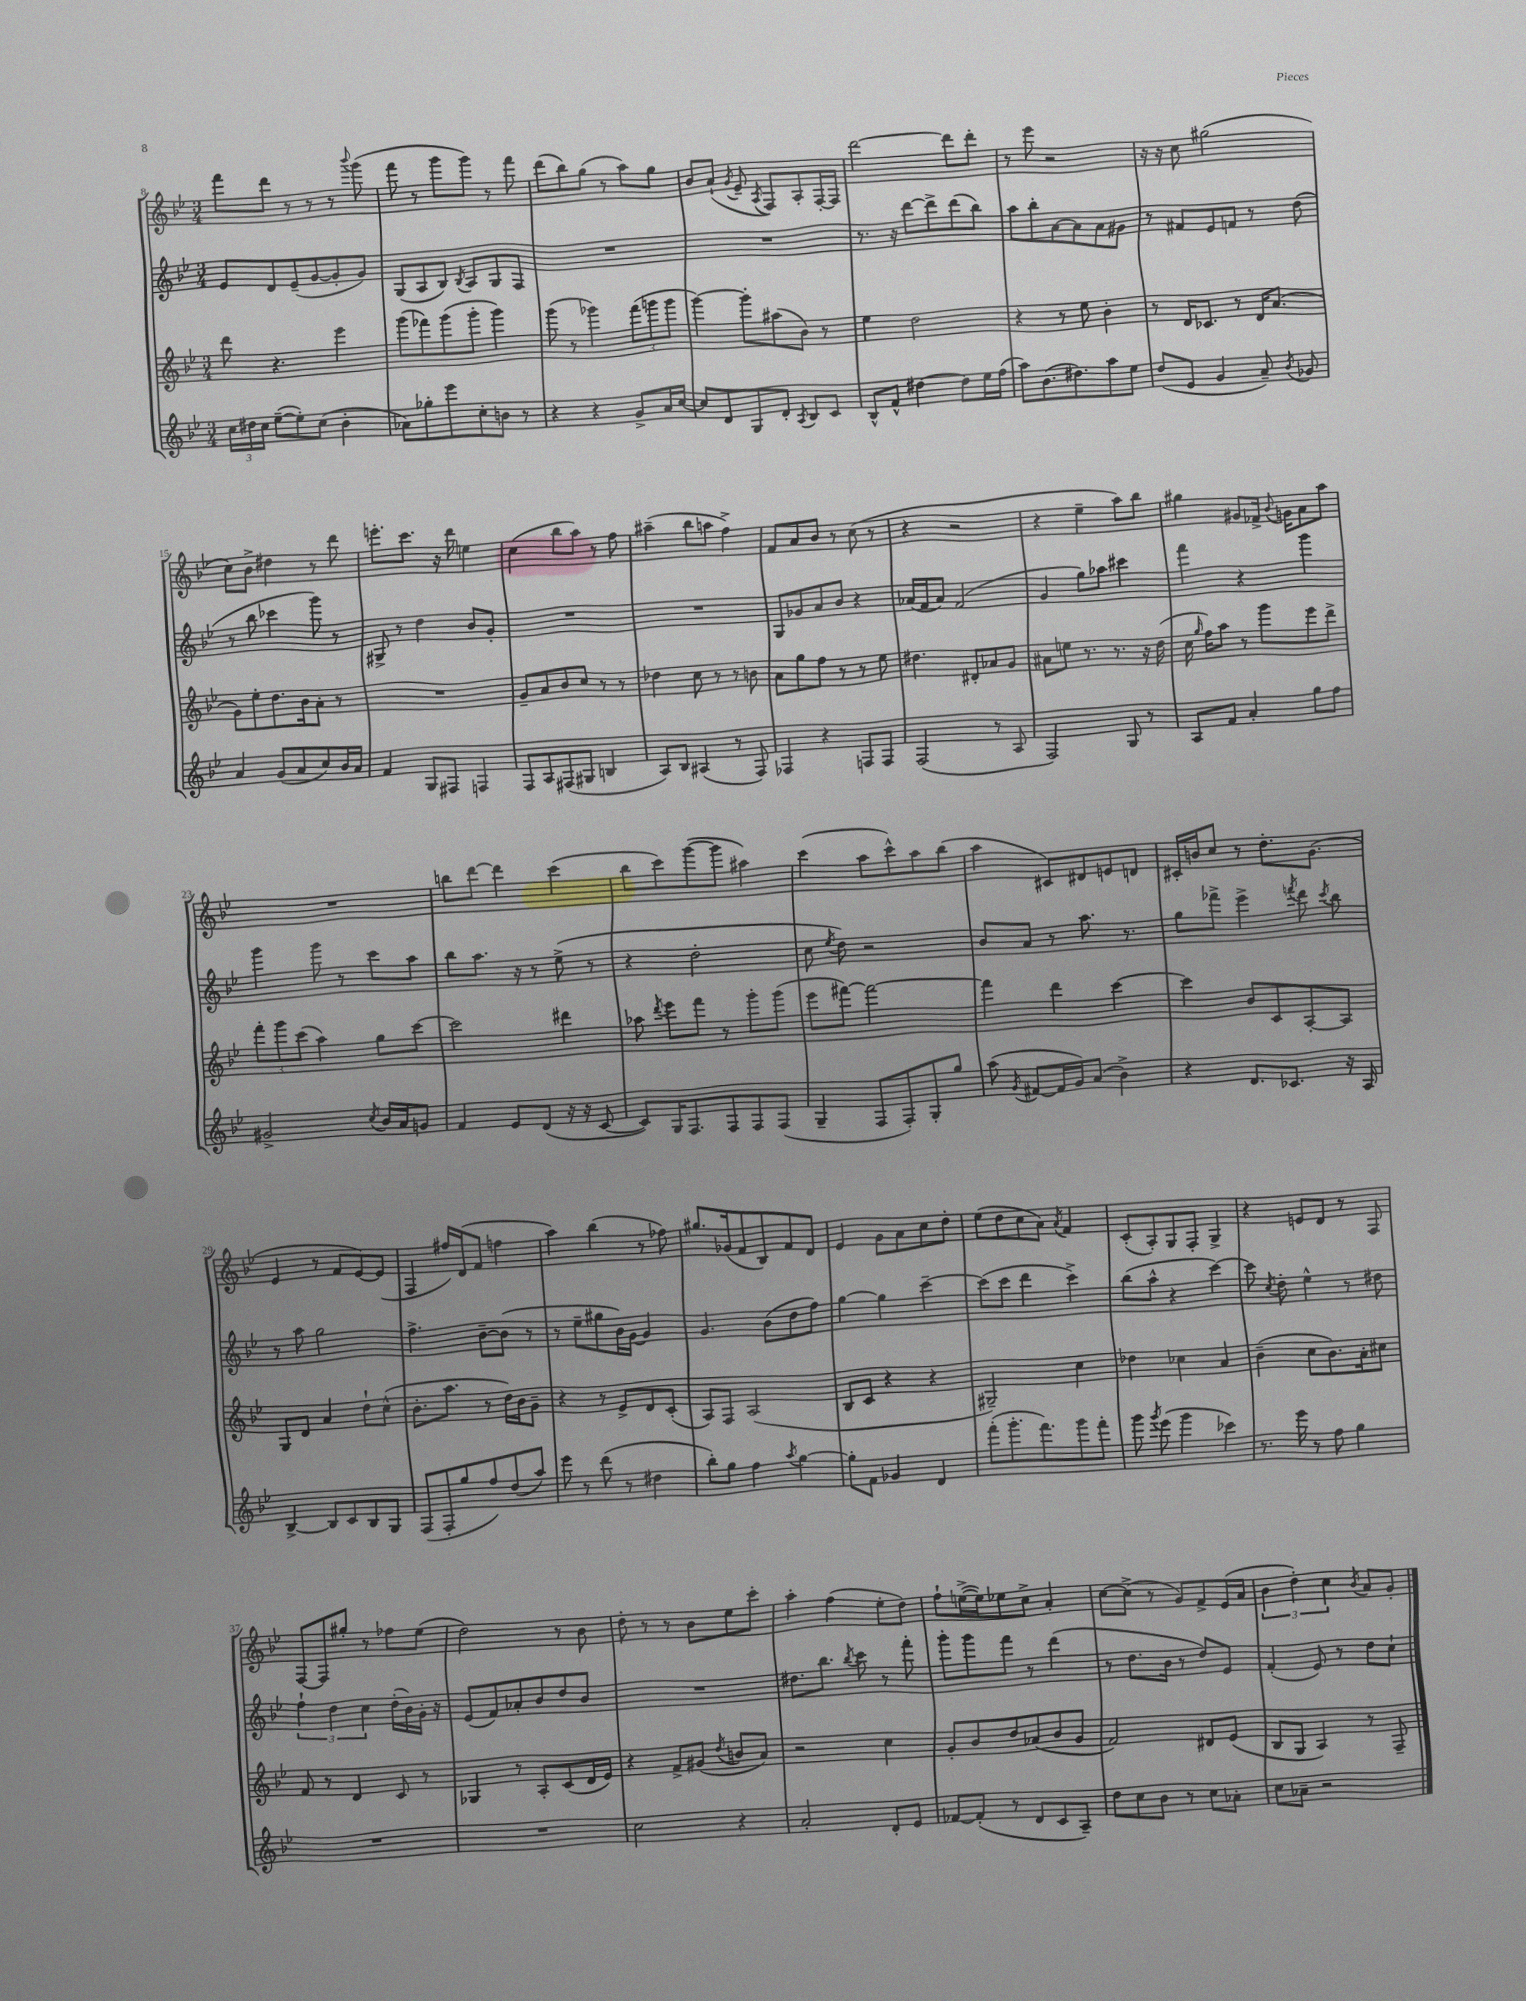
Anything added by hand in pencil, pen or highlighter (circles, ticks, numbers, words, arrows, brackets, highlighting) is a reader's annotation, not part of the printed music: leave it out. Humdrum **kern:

**kern	**kern	**kern	**kern
*staff4	*staff3	*staff2	*staff1
*clefG2	*clefG2	*clefG2	*clefG2
*k[b-e-]	*k[b-e-]	*k[b-e-]	*k[b-e-]
*M3/4	*M3/4	*M3/4	*M3/4
24cc	8ddd	8e-	8fff
24dd#	.	.	.
24cc	.	.	.
([8ee-~	4.r	8d	8ddd
8ee-'])	.	(8e-~	8r
(8cc	.	[8g	8r
4b-'	4eee-	8g']	8r
.	.	.	8qqbbb-
.	.	8g)	(8ggg
=	=	=	=
8a-)	(8ggg	(8G	8fff
8gg-'	8fff-)	8A	8r
8eee-	(8ggg	8B-)	8ggg
.	.	8qB-	.
8cc'	8ggg'	8A	8ggg)
8b	4ggg)	8G	8r
8r	.	8F	8fff
=	=	=	=
4r	(8ggg	2.r	(8ddd
.	8r	.	8bb-)
4r	4ggg-)	.	(8gg
.	.	.	8r
8g^	(12fff	.	8aa)
.	12ggg	.	.
16a	.	.	8gg
.	12ggg	.	.
[16cc	.	.	.
=	=	=	=
8cc]	[4ggg)	2.r	8b-
8d	.	.	(8a`
.	.	.	8qg
8G	8ggg']	.	8e-~
.	.	.	8qA
8d'	(8aa#	.	8F)
8qA	.	.	.
8B-	8b-)	.	8A'
8c	8r	.	[16F'
.	.	.	16F]
=	=	=	=
8B-^^	4ee-	8.r	[2ddd
8f^^	.	.	.
.	.	16r	.
[4dd#	2dd	[8ddd	.
.	.	8ddd^]	.
8dd#]	.	(8ddd	8ddd]
16ee-	.	8bb-)	8ddd'
(16ff	.	.	.
=	=	=	=
8aa)	4r	8aa	8r
(8.b-	.	8bb-'	8eee-
.	8r	[8a	2r
8.dd#)	.	.	.
.	8ee-	8a]	.
8aa	4b-'	8a	.
8ee-	.	8g#	.
=	=	=	=
(8dd	8r	8r	16r
.	.	.	16r
8e-	16d	8f#	8cc
.	8.c-	.	.
4g	.	8e-	(2gg#
.	8r	8f	.
8a~)	16d	8r	.
.	(8.a	.	.
8qb-	.	.	.
8g-	.	(8dd	.
=	=	=	=
4a	8g)	8r	8cc)
.	8ee-'	8bb-	8b-^
(8g	8.dd	4ccc-	4dd#
8a	.	.	.
.	16b-	.	.
8cc)	8a'	8ggg)	8r
16b-	8r	8r	8ddd
16a	.	.	.
=	=	=	=
4f	2.r	8G#^	8.eee'
.	.	8r	.
.	.	.	8.ccc
8G	.	4dd	.
8F#	.	.	16r
.	.	.	16ddd
4F	.	8b-	4ee
.	.	8g'	.
=	=	=	=
8F	8g~	2.r	(4cc
8A	8a	.	.
(8F#	8b-	.	8bb-
8G#	8cc	.	8aa)
4B	8r	.	8r
.	8r	.	8ff
=	=	=	=
8A)	4dd-	2.r	(4aa#~
8B-	.	.	.
(4A#	8cc	.	8bb-
.	8r	.	8aa
8r	8r	.	4ff^)
8F)	8b	.	.
=	=	=	=
4F-	8a	8G	8f
.	8gg	8g-	8a
4r	8ff	8a	8b-
.	8r	8b-	8r
8F	8r	4r	(8cc
8F	8ee-	.	8r
=	=	=	=
(2F	4.dd#	(16a-	4r
.	.	16f	.
.	.	8a-)	.
.	.	(2f	2r
.	8d#'	.	.
8r	8a-	.	.
8A	8g	.	.
=	=	=	=
2F)	8a#	4g	4r
.	8ee	.	.
.	8.r	8gg)	4ee-~
.	.	8aa-	.
.	8.r	.	.
8G	.	4ccc#	8aa)
8r	16r	.	8bb-
.	(16dd	.	.
=	=	=	=
8A	16cc	4fff	4gg#
.	16qqgg	.	.
.	16ff)	.	.
8f	8aa	.	.
4a'	8r	4r	8g#
.	8ggg	.	16f-^
.	.	.	8qqb-
.	.	.	16g
8gg	8eee-	4ggg	8a
8ff	8ddd^	.	8aa
=	=	=	=
2g#^	12fff'	4ggg	2.r
.	12ggg	.	.
.	(12ccc	.	.
.	4aa)	8ggg	.
.	.	8r	.
8qcc	.	.	.
16b-	8gg	8ccc	.
16a	.	.	.
8g	[8ccc	8aa	.
=	=	=	=
4f	2ccc]	8bb-	8bb
.	.	8.aa	[8ddd
8e-	.	.	4ddd]
.	.	16r	.
(8d	.	8r	.
16r	4ddd#	(8ee-^	(4ccc
16r	.	.	.
[8c	.	8r	.
=	=	=	=
8c])	8aa-	4r	8bb-
.	8qddd	.	.
16G	8eee-	.	8ccc)
8.F	.	.	.
.	8fff	2dd'	([8ggg
8F	8r	.	8ggg]
8F	8ggg'	.	4aa#)
(8F	(8ggg	.	.
=	=	=	=
4G~	8eee-	8cc	(4ccc
.	.	8qee-	.
.	[8fff#)	8dd)	.
8F	2fff#_	2r	8aa
8F')	.	.	8ccc^^)
8G'	.	.	8aa
8gg	.	.	(8bb-
=	=	=	=
(8aa	4fff#]	8b-	4aa
8qg	.	.	.
[8f#	.	8a	.
16f#]	4ddd	8r	8c#)
16g)	.	.	.
(8a	.	8.aa	8d#
4b-^)	[4ccc	.	8e
.	.	8.r	.
.	.	.	8d
=	=	=	=
4r	4ccc]	8gg	16c#'
.	.	.	16b
.	.	8fff-^	8cc
8.d	8b-	4eee-^	8r
.	8c	.	8.dd'
8.c-	.	.	.
.	.	8qfff	.
.	[8A'	8ddd	.
.	.	.	(8.g
.	.	8qccc	.
16r	8A]	8bb-	.
16A	.	.	.
=	=	=	=
[4B-^	8G	8r	4e-
.	8d	8aa	.
8B-]	4a	2gg	8r
8c	.	.	8f
8B-	8dd`	.	[8e-)
8G	(8cc^^	.	(8e-]
=	=	=	=
(8F	8.b-'	4.ff^	4F
8F'	.	.	.
.	8.aa	.	.
8gg	.	.	16ff#)
.	.	.	(16d
8ff)	8r	[8b-~	8f
(8dd	16dd)	(8b-]	4ff
.	16b-	.	.
8aa)	8g~	8r	.
=	=	=	=
8eee-	4r	8r	4aa)
8r	.	8ee-~	.
(8ddd	8r	8gg#	(4bb-
8r	8e-^	16b-)	.
.	.	[16g	.
4dd#	8d	4g]	8r
.	(8c'	.	8ff-)
=	=	=	=
8bb-')	8A)	4.g	8.gg#
8gg	8F	.	.
.	.	.	(16g-
4ff	(2A	.	8f
.	.	(8b-	8B-)
8qaa	.	.	.
[4gg	.	8dd	8f
.	.	8ff)	8d
=	=	=	=
8gg']	8B-	[4gg	4e-
8f	8c	.	.
4g-	4r	4gg]	8g
.	.	.	8a
4d	4r	[4ccc~	8cc
.	.	.	8dd'
=	=	=	=
(8fff'	2G#~)	(8ccc]	(8ee-
8.ggg'	.	8ccc	8dd
.	.	4ddd	8cc
8.fff)	.	.	.
.	.	.	8a)
.	.	.	8qa
8ggg	4cc	4ccc^)	4f
8fff'	.	.	.
=	=	=	=
8ggg	4dd-	(8bb-	(8c'
8qggg	.	.	.
(8eee-	.	8aa^^	8A')
4ggg	4cc-	4r	8G
.	.	.	8F'
4ccc-)	4a	[4ccc)	4G^
=	=	=	=
8.r	(4b-~	8ccc]	4r
.	.	8qcc	.
.	.	8dd'	.
16eee-	.	.	.
8r	8cc	4ee-^^	8e
8ff	8.b-)	.	8d
4gg	.	8r	8r
.	16a'	.	.
.	8cc#	8dd#	8F
=	=	=	=
2.r	8f	6ff`	[8F
.	8r	.	8F]
.	.	6dd	.
.	4d	.	8gg#'
.	.	6cc	.
.	.	.	8r
.	8c	(16dd'	8ff-
.	.	16b-)	.
.	8r	16g'	(8ee-
.	.	16r	.
=	=	=	=
2.r	4G-	(8e-	2dd)
.	.	8f)	.
.	8r	8a-'	.
.	8A'	8b-	.
.	(8c	8dd	8r
.	16d	8b-	8b-
.	16e-)	.	.
=	=	=	=
2cc	4r	2.r	8dd'
.	.	.	8r
.	8f^	.	8r
.	(8g#	.	8b-
.	8qdd	.	.
4r	8b	.	8ee-
.	8a)	.	8ccc'
=	=	=	=
2a'	2r	8.dd#	4aa'
.	.	8.bb-	.
.	.	.	(4ff
.	.	8qbb-	.
.	.	8ccc	.
8d'	4cc	8r	8ee-'
8e-	.	8fff'	8dd)
=	=	=	=
[8f-	8g'	8ggg'	8ff`
(8f-']	8b-	8ggg	([16ee^
.	.	.	16ee])
8r	8dd	8fff	8ee-
8d	(8a-	8r	8cc^
8c	8b-	(4ddd	4a'
8A~)	8g	.	.
=	=	=	=
8dd	2f)	8r	[8cc
8cc	.	8.dd	(8cc^]
8b-	.	.	8r
.	.	16b-	.
8r	.	8r	8g)
8cc	8d#	8dd)	8f^
8a-'	(8e-	8e-	(16e-
.	.	.	16a
=	=	=	=
8cc	8B-	(4f'	6b-
8a-~	8G	.	.
.	.	.	6dd')
2r	4A)	8e-)	.
.	.	.	6cc
.	.	8r	.
.	.	.	8qb-
.	8r	8dd	8a
.	8F~	8cc`	8g'
==	==	==	==
*-	*-	*-	*-
